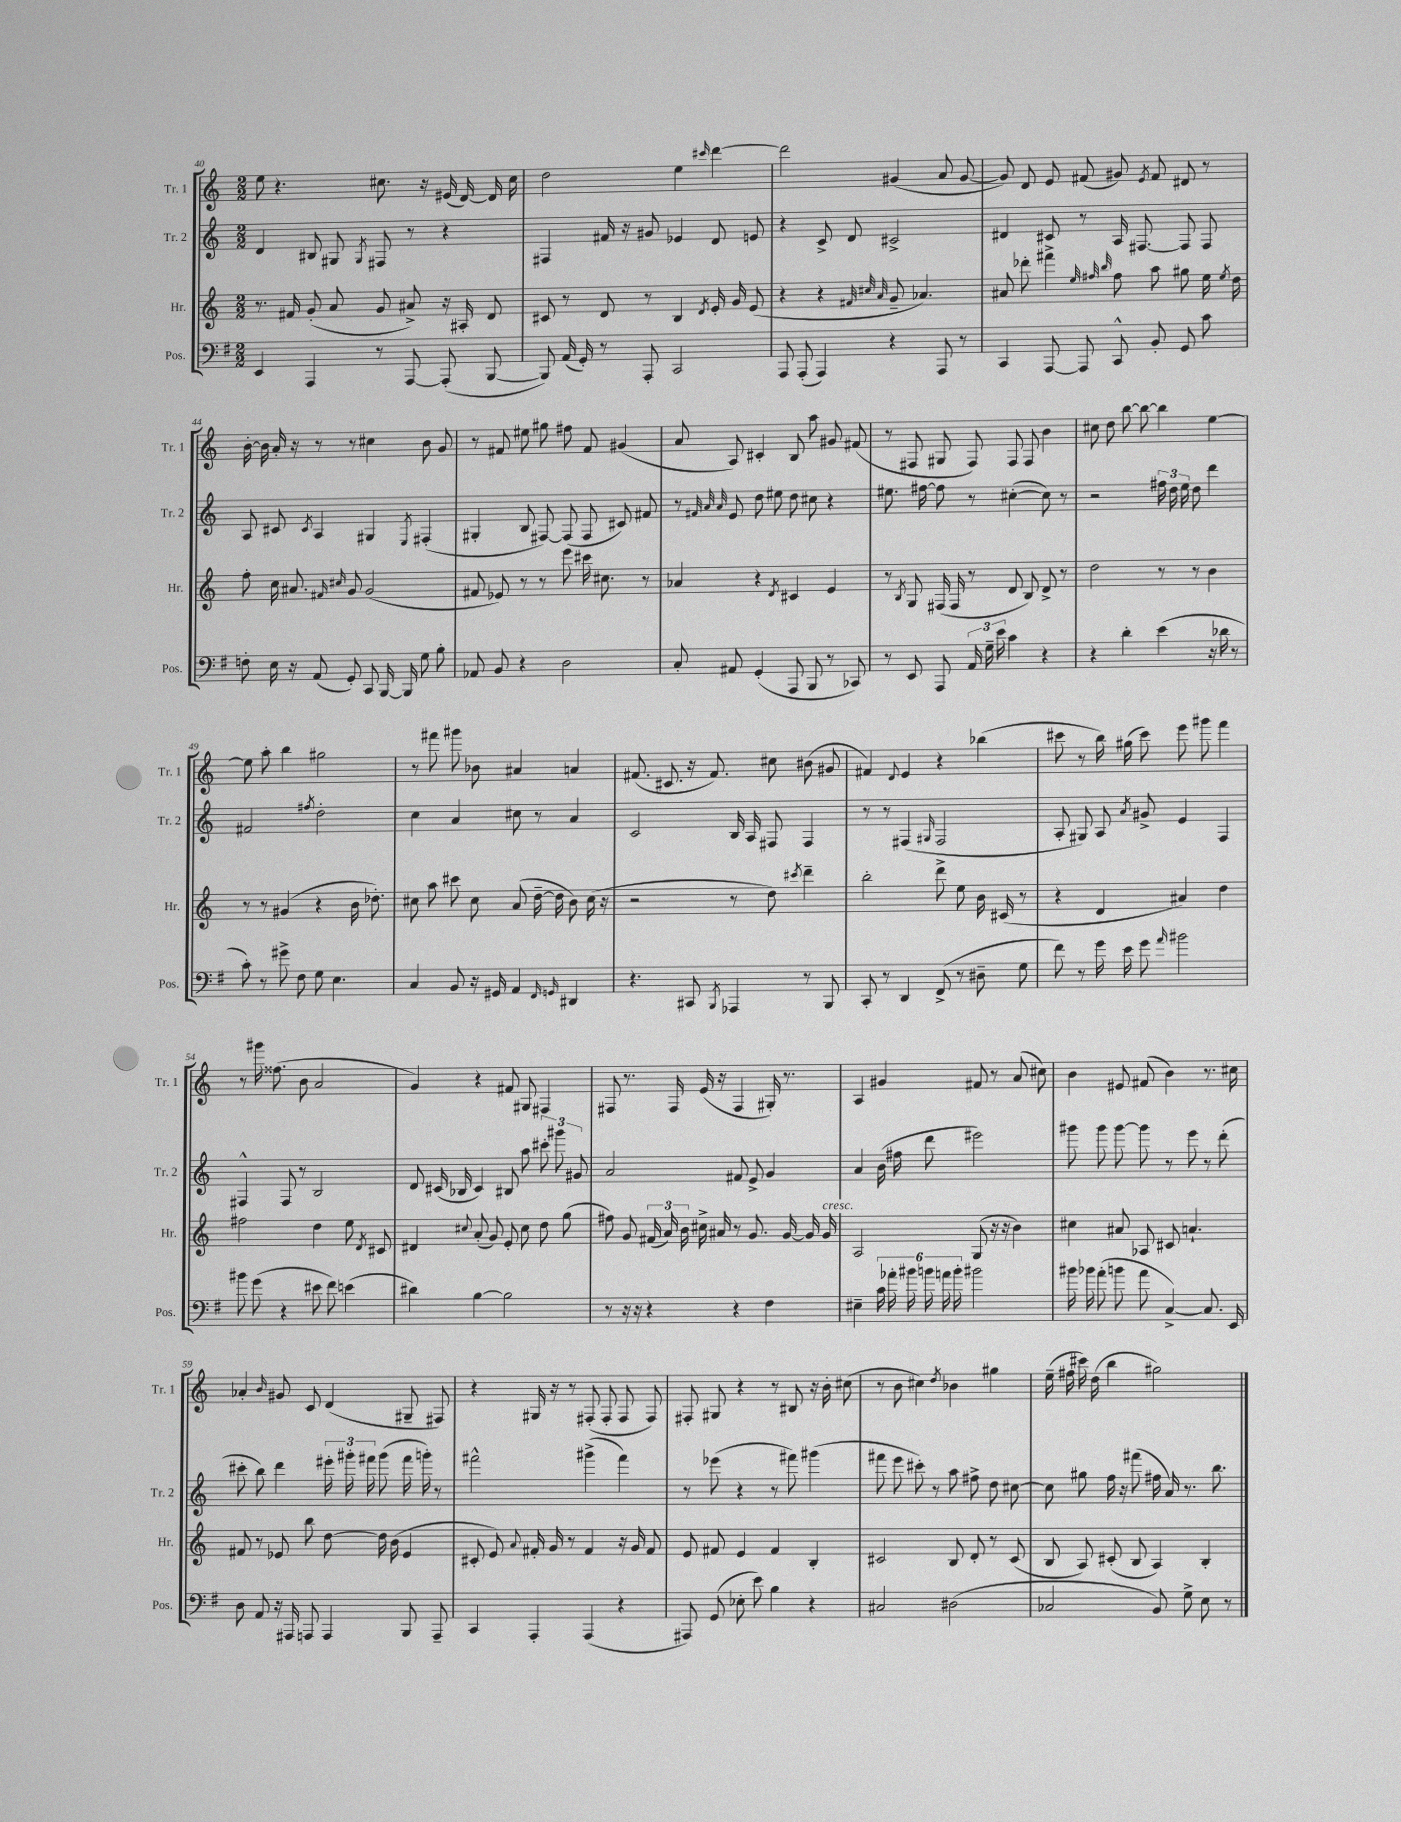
<<
\new StaffGroup <<
\new Staff = "s0" \with { instrumentName = "Tr. 1" shortInstrumentName = "Tr. 1" } {
    \clef treble \key c \major \numericTimeSignature \time 2/2
    \autoBeamOff e''8 r4. cis''8. r16 eis'16( d'16~) d'16 cis''16 |
    d''2 e''4 \grace { cis'''16 } d'''4~ |
    d'''2 gis'4( a'8 gis'8~ |
    gis'8) d'8 e'8 fis'8( gis'8) \acciaccatura { e'8 } fis'8 dis'8 r8 |
    b'16~-. b'16 a'16-. r16 r8 r8 cis''4 b'8 g'8 |
    r8 fis'8 eis''8 gis''8 fis''8 fis'8 gis'4( |
    a'8 a8) cis'4-. b8 a''8 gis'8 fis'8( |
    r8 fis8 gis8 fis8) fis8 fis8 b'4 |
    cis''8 d''8 b''8~ b''8~ b''4 e''4~ |
    e''8 a''8-. b''4 gis''2 |
    r8 fis'''8 gis'''8 bes'8 ais'4 a'4 |
    fis'8.( cis'8. r16 fis'8.) cis''8 bis'8( gis'8 |
    fis'4) \appoggiatura { d'8 } e'4 r4 bes''4( |
    cis'''8 r8 b''16) gis''16( cis'''8) e'''8 gis'''8 f'''4 |
    r8 gis'''16 fisis''8.( b'8 a'2 |
    g'4) r4 fis'8 gis8 fis4 |
    fis8 r8. fis16 e'16( r16 fis4 gis16-.) r8. |
    a4 gis'4 fis'8 r8 a'8( cis''8) |
    b'4 eis'8 fis'8( b'4) r8. cis''16 |
    aes'4-. \grace { b'16 } gis'8 c'8 d'4( gis8-- fis8) |
    r4 gis16 r16 r8 fis8-.( fis8-. fis8 fis8) |
    fis8-. gis8 r4 r8 bis8 r16 b'16-. cis''8( |
    r8 b'8 cis''4) \acciaccatura { d''8 } bes'4 gis''4 |
    e''16--( fis''16 cis'''16) d''16( b''4 gis''2) \bar "|." |
}
\new Staff = "s1" \with { instrumentName = "Tr. 2" shortInstrumentName = "Tr. 2" } {
    \clef treble \key c \major \numericTimeSignature \time 2/2
    \autoBeamOff d'4 bis8 gis8 \acciaccatura { gis8 } fis8 r8 r4 |
    fis4 fis'16 r16 gis'8 ees'4 d'8 e'8 |
    r4 c'8-> d'8 cis'2-> |
    dis'4 cis'8 r8 a16 fis8.~ fis8 fis8 |
    a8 cis'8 \acciaccatura { cis'8 } a4 gis4 \acciaccatura { e8 } fis4-.( |
    gis4-. b8 fis8~) fis8( fis8 cis'8) fis'8 |
    r8 \grace { fis'32 a'32 a'32 } e'8 d''8 eis''8 d''8 cis''8 r4 |
    eis''8. fis''16~ fis''8 r8 cis''4~-.( cis''8) r8 |
    r2 \tuplet 3/2 { fis''16 d''16 e''16 } d''8 d'''4 |
    fis'2 \acciaccatura { fis''8 } d''2-. |
    c''4 a'4 cis''8 r8 a'4 |
    c'2 b16 a16 fis8 fis4 |
    r8 r8 fis4( \grace { gis16 } fis2 |
    a8-. gis8) a8 \acciaccatura { a'8 } gis'8-> e'4 f4 |
    fis4-^ fis8 r8 b2 |
    d'8 cis'16( bes16 cis'4) bis8 a''8 \tuplet 3/2 { cis'''8-. gis'''8 gis'8 } |
    a'2 fis'8 e'8-> g'4 |
    a'4 b'16( fis''16 d'''8 eis'''2) |
    gis'''8 gis'''8 gis'''8~ gis'''8 r8 e'''8 r8 d'''8-.( |
    cis'''8-. b''8) d'''4 \tuplet 3/2 { eis'''16-. gis'''16-. fis'''16 } gis'''8( fis'''16 g'''16-.) r8 |
    fis'''2-^ gis'''4->( fis'''4) |
    r8 ees'''8( r4 r8 fis'''8) gis'''4( |
    fis'''8 e'''8 cis'''8-.) r8 a''8 fis''8-> d''8 cis''8~ |
    cis''8 gis''8 f''16 r16 fis'''8( fis''16 a'16) r8. b''8. \bar "|." |
}
\new Staff = "s2" \with { instrumentName = "Hr." shortInstrumentName = "Hr." } {
    \clef treble \key c \major \numericTimeSignature \time 2/2
    \autoBeamOff r8. fis'16 g'8-.( a'8 g'8 ais'8->) r16 ais16-. d'8 |
    cis'8 r8 d'8 r8 b4 \acciaccatura { d'8 } e'16-. g'16 e'8( |
    r4 r4 \grace { fis'32 cis''32 a'32 } g'8-- aes'4.) |
    ais'8 des'''8-. fis'''4-> \grace { e''32 fis''32 b''32 } fis''8 a''8 gis''8 e''16 \acciaccatura { e''8 } d''16 |
    f''8-. c''16 ais'8. \grace { fis'16 cis''16 } g'8 g'2( |
    fis'8 ees'8) r8 r8 e'''8 cis'''16 cis''8. r8 |
    aes'4 r4 \acciaccatura { d'8 } cis'4 e'4 |
    r8 \acciaccatura { b8 } g8 fis16( fis16 r8 d'8 b8) d'8-> r8 |
    d''2 r8 r8 b'4 |
    r8 r8 gis'4( r4 b'16 des''8.-.) |
    cis''8 a''8 cis'''8 cis''8 a'8( d''16~-- d''16 b'8) cis''16( r16 |
    r2 r8 d''8) \acciaccatura { cis'''8 } d'''4-- |
    b''2-. d'''8-> e''8 b'16 cis'16( r8 |
    r4 d'4 ais'4) d''4 |
    fis''2 d''4 e''8 \acciaccatura { d'8 } cis'8 |
    dis'4 \appoggiatura { cis''8 } a'8-.( g'8) e'8-. cis''8 d''8 g''8( |
    fis''8) g'8 \tuplet 3/2 { fis'16( a'16) b'16 } cis''16-> ais'16 r8 g'8. g'16~ g'16 g'16^\markup { \italic "cresc." } |
    a2 g8( r16 r16 b'4) |
    cis''4 ais'8 aes8 cis'8 a'4.-! |
    fis'8 r8 ees'8 b''8 d''8~ d''16 b'16( ees'4 |
    cis'8-. e'8) \appoggiatura { a'8 } fis'16-. g'16 r8 fis'4 r16 g'16 fis'8 |
    e'8 fis'8 e'4 fis'4 b4-. |
    cis'2 b8 d'8-. r8 cis'8( |
    b8 a8) cis'8-.( b8 a4) b4-. \bar "|." |
}
\new Staff = "s3" \with { instrumentName = "Pos." shortInstrumentName = "Pos." } {
    \clef bass \key g \major \numericTimeSignature \time 2/2
    \autoBeamOff e,4 a,,4 r8 a,,8~ a,,8-.( b,,8~ |
    b,,8) a,16( g,16-.) r8 a,,8-. c,2 |
    a,,8 a,,8-.( a,,4) r4 a,,8 r8 |
    c,4 a,,8~ a,,8 c,8-^ b,8-. g,8 c'8 |
    f8-. e16 r16 a,8( g,8-.) c,8 b,,16~ b,,16 g8 b8-. |
    aes,8 b,8 r4 d2 |
    c8-. ais,8 g,4-.( a,,8 b,,8 r8 ces,8) |
    r8 e,8 a,,8 \tuplet 3/2 { a,16 g16-- e'16 } c'4 r4 |
    r4 d'4-. e'4( r16 des'16 r8 |
    c'8-.) r8 gis'8-> fis8 g8 e4. |
    c4 b,8 r16 gis,16 a,4 \grace { fis,16 g,16 } dis,4 |
    r4. cis,8 \acciaccatura { b,,8 } aes,,4 r8 b,,8 |
    c,8-. r8 d,4 fis,8->( r8 dis8-- g8 |
    fis'8) r8 g'16 e'16 g'8 \grace { a'16 } bis'2 |
    bis'8 g'8( r4 eis'8 fis'8) e'4( |
    dis'4) b4~ b2 |
    r8 r16 r16 r4 r4 fis4 |
    eis4-- \tuplet 6/4 { c'16 aes'16-. bis'16 b'16 a'16 b'16-. } bis'2 |
    bis'16 bes'16 a'8-.( b'8 a'8 c4~->) c8. e,16 |
    d8 a,8 r16 ais,,16 a,,8 a,,4 b,,8 a,,8-- |
    c,4 a,,4-. a,,4( r4 |
    ais,,8) g,8( ees8-. e'8) b4 r4 |
    cis2 dis2( |
    ces2 b,8) g8-> e8 r8 \bar "|." |
}
>>
>>
\layout { \context { \Score currentBarNumber = #40 } }
